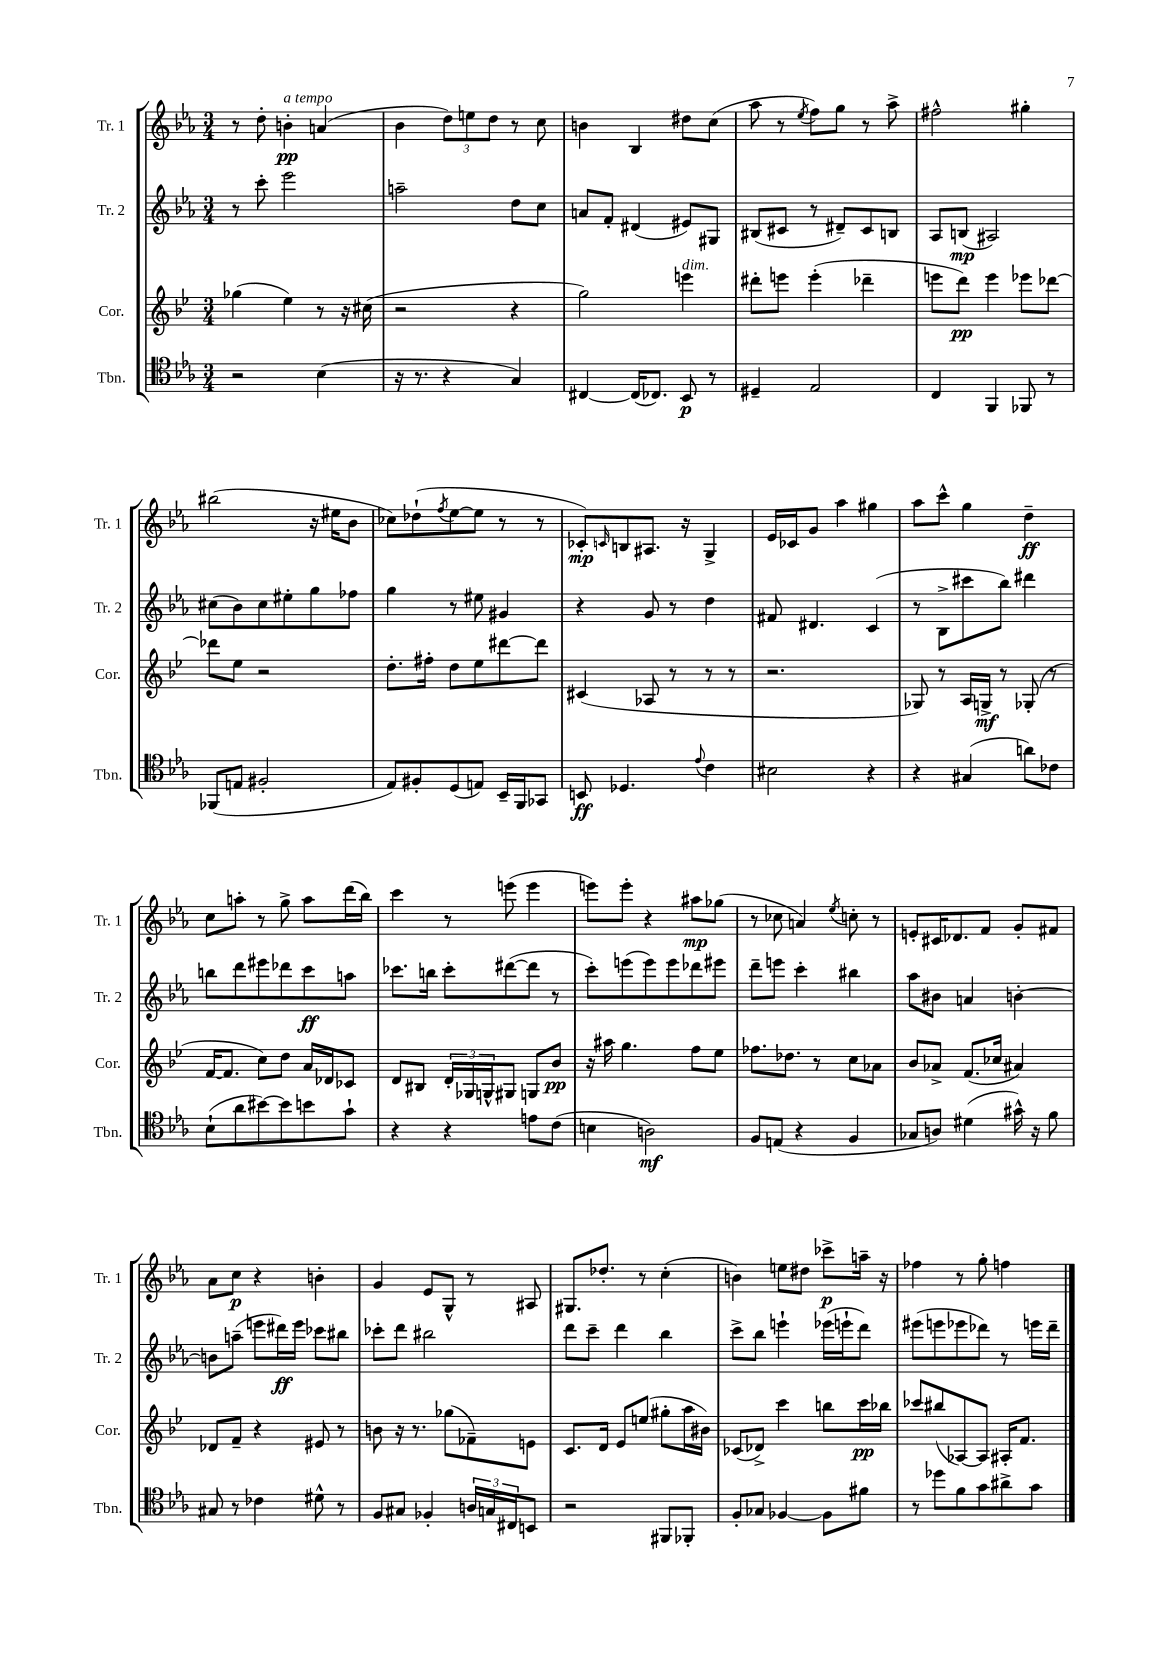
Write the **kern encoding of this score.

**kern	**kern	**kern	**kern
*staff4	*staff3	*staff2	*staff1
*clefC4	*clefG2	*clefG2	*clefG2
*k[b-e-a-]	*k[b-e-]	*k[b-e-a-]	*k[b-e-a-]
*M3/4	*M3/4	*M3/4	*M3/4
2r	(4gg-	8r	8r
.	.	8ccc'	8dd'
.	4ee-)	2eee-	4b'
(4B-	8r	.	(4a
.	16r	.	.
.	(16cc#	.	.
=	=	=	=
16r	2r	2aa~	4b-
8.r	.	.	.
4r	.	.	12dd)
.	.	.	12ee
.	.	.	12dd
4G)	4r	8dd	8r
.	.	8cc	8cc
=	=	=	=
[4C#	2gg)	8a	4b
.	.	8f'	.
(16C#]	.	(4d#	4B-
8.C-)	.	.	.
8BB-	4eee	8e#)	8dd#
8r	.	8G#	(8cc
=	=	=	=
4D#~	8ddd#'	(8B#	8aa-
.	8eee	8c#	8r
.	.	.	8qee-
2E-	(4eee'	8r	8ff)
.	.	8d#~)	8gg
.	4ddd-~	8c#	8r
.	.	8B	8aa-^
=	=	=	=
4C	8eee	8A-	2ff#^^
.	8ddd)	(8B	.
4FF	4eee	2A#)	.
8FF-	8eee-	.	4gg#'
8r	[8ddd-	.	.
=	=	=	=
(8FF-	8ddd-]	(8cc#	(2bb#
8E	8ee-	8b-)	.
2F#'	2r	8cc#	.
.	.	8ee#'	.
.	.	8gg	16r
.	.	.	16ee#
.	.	8ff-	8b-
=	=	=	=
8E-)	8.dd'	4gg	8cc-)
8F#'	.	.	(8dd-`
.	16ff#'	.	.
.	.	.	8qff
(8D	8dd	8r	[8ee-
8E)	8ee-	8ee#	8ee-]
16BB-~	[8ddd#	4g#	8r
16FF	.	.	.
8GG-	8ddd#]	.	8r
=	=	=	=
8BB	(4c#	4r	8c-')
.	.	.	16qqc
4.D-	.	.	8B
.	8A-	8g	8.A#
.	8r	8r	.
.	.	.	16r
8qqe-	.	.	.
4c	8r	4dd	4G^
.	8r	.	.
=	=	=	=
2B#	2.r	8f#	16e-
.	.	.	16c-
.	.	4.d#	8g
.	.	.	4aa-
4r	.	(4c	4gg#
=	=	=	=
4r	8G-)	8r	8aa-
.	8r	8B-^	8ccc^^
(4G#	16A	8ccc#	4gg
.	16G^	.	.
.	8r	8bb-)	.
8a)	(8G-'	4ddd#	4dd~
8c-	8r	.	.
=	=	=	=
(8B-`	[16f	8bb	8cc
.	8.f]	.	.
8a-	.	8ddd	8aa'
[8b#)	8cc)	8eee#	8r
8b#]	8dd	8ddd-	8gg^
8b	16a	8ccc	8aa
.	16d-	.	.
8g`	8c-	8aa	(16ddd
.	.	.	16bb-)
=	=	=	=
4r	8d	8.ccc-	4ccc
.	8B#	.	.
.	.	16bb	.
4r	24d'	8ccc-'	8r
.	24G-	.	.
.	24G^^	.	.
.	8G#	([8ddd#	(8eee
8e	8G	8ddd#]	4eee
(8c	8b-	8r	.
=	=	=	=
4B	16r	8ccc')	8eee)
.	16aa#	.	.
.	4.gg	(8eee	8eee'
2A)	.	8eee)	4r
.	.	8eee	.
.	8ff	8ddd-	8aa#
.	8ee-	8eee#	(8gg-
=	=	=	=
8F	8.ff-	8ddd~	8r
(8E	.	8eee	8cc-
.	8.dd-	.	.
4r	.	4ccc'	4a)
.	8r	.	.
.	.	.	8qee-
4F	8cc	4bb#	8cc'
.	8a-	.	8r
=	=	=	=
8G-	8b-	8aa-	8e'
8A)	8a-^	8b#	16c#
.	.	.	8.d-
(4d#	(8.f	4a	.
.	.	.	8f
.	16cc-	.	.
16g#^^)	4a#)	[4b'	8g'
16r	.	.	.
8f	.	.	8f#
=	=	=	=
8G#	8d-	8b]	8a-
8r	8f~	(8aa~	8cc
4c-	4r	8eee	4r
.	.	16ddd#)	.
.	.	16eee	.
8d#^^	8e#	8ccc-	4b'
8r	8r	8bb#	.
=	=	=	=
8F	8b	8ccc-'	4g
8G#	16r	8ddd	.
.	8.r	.	.
4F-'	.	2bb#	8e-
.	(8gg-	.	8G^^
24A	8f-~)	.	8r
24G	.	.	.
24C#	.	.	.
8BB	8e	.	8A#
=	=	=	=
2r	8.c	8ddd	8.G#
.	.	8ccc~	.
.	16d	.	8.dd-'
.	8e-	4ddd	.
.	(8ee	.	8r
8FF#	8gg#'	4bb-	(4cc'
8FF-'	16aa	.	.
.	16b#)	.	.
=	=	=	=
8F'	(8c-	8ccc^	4b)
8G-	8d-^)	8bb-	.
[4F-	4ccc	4eee`	8ee
.	.	.	8dd#
8F-]	8bb	(16eee-	8ccc-^
.	.	16eee`	.
8f#	16ccc	8ddd)	16aa~
.	16bb-	.	16r
=	=	=	=
8r	8ccc-	(8eee#	4ff-
8dd-	(8bb#	8eee	.
8f	[8A-)	8eee-	8r
8g	8A-]	8ddd-)	8gg'
8a#^	16A#'	8r	4ff
.	8.f	.	.
8g	.	16eee	.
.	.	16ddd-~	.
==	==	==	==
*-	*-	*-	*-
